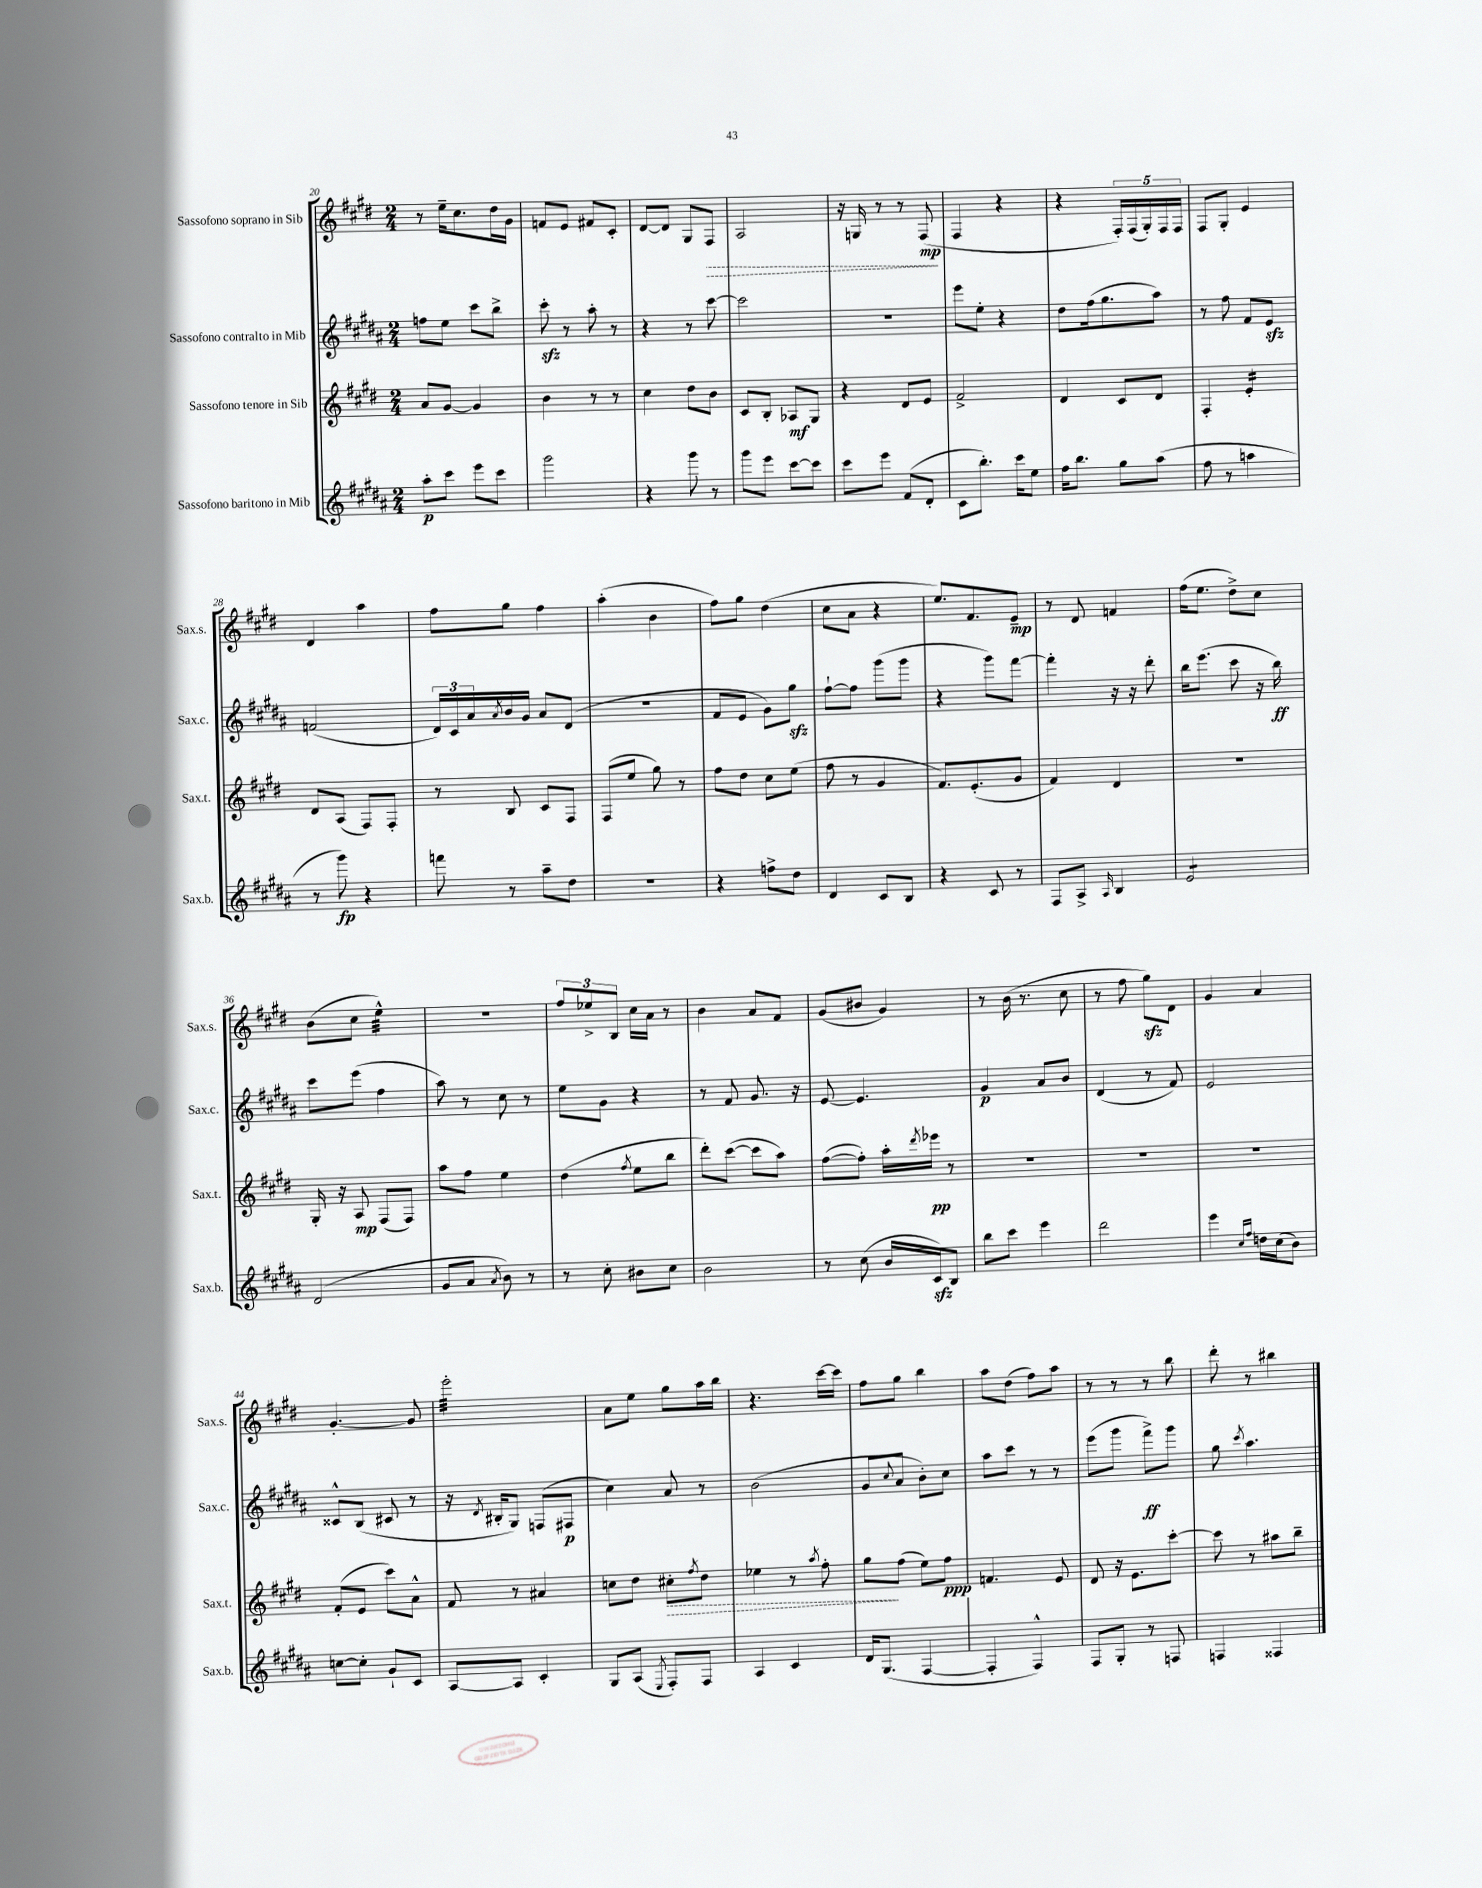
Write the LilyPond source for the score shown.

<<
\new StaffGroup <<
\new Staff = "s0" \with { instrumentName = "Sassofono soprano in Sib" shortInstrumentName = "Sax.s." } {
    \clef treble \key e \major \numericTimeSignature \time 2/4
    r8 e''16-- cis''8. dis''16 gis'16 |
    f'8 e'8 fis'8 cis'8-. |
    dis'8~ dis'8 gis8 \once \override Hairpin.style = #'dashed-line fis8\> |
    a2 |
    r16 g16 r8 r8 fis8\mp\!( |
    fis4 r4 |
    r4 \tuplet 5/4 { fis16-.) fis16( gis16-.) fis16 fis16 } |
    fis8 gis8-. e'4 |
    dis'4 a''4 |
    fis''8 gis''8 fis''4 |
    a''4-.( b'4 |
    fis''8) gis''8 dis''4( |
    cis''8 a'8 r4 |
    e''8.) fis'8. e'8--\mp |
    r8 dis'8 f'4 |
    fis''16( e''8. dis''8->) cis''8 |
    b'8( cis''8 e''4:32-^) |
    R2 |
    \tuplet 3/2 { fis''8 ees''8-> b8 } cis''16 a'16 r8 |
    b'4 a'8 fis'8 |
    gis'8( bis'8 gis'4) |
    r8 b'16( r8. cis''8 |
    r8 fis''8 gis''8\sfz) dis'8 |
    gis'4 a'4 |
    gis'4.~-. gis'8 |
    e'''2:32-. |
    a'8 e''8 gis''8 a''16 b''16 |
    r4. cis'''16~ cis'''16 |
    fis''8 gis''8 b''4 |
    a''8 dis''8( fis''8) a''8 |
    r8 r8 r8 b''8 |
    dis'''8-. r8 bis''4 \bar "|." |
}
\new Staff = "s1" \with { instrumentName = "Sassofono contralto in Mib" shortInstrumentName = "Sax.c." } {
    \clef treble \key b \major \numericTimeSignature \time 2/4
    f''8 e''8 cis'''8 b''8-> |
    cis'''8-.\sfz r8 ais''8-. r8 |
    r4 r8 cis'''8~ |
    cis'''2 |
    R2 |
    e'''8 e''8-. r4 |
    dis''8 fis''16( gis''8. ais''8) |
    r8 fis''8 fis'8 e'8\sfz |
    f'2( |
    \tuplet 3/2 { dis'16) cis'16 ais'16 } \acciaccatura { ais'8 } b'16 gis'16 ais'8 dis'8( |
    R2 |
    fis'8 e'8 gis'8) gis''8\sfz |
    fis''8~-! fis''8 gis'''8( gis'''8 |
    r4 gis'''8) fis'''8~ |
    fis'''4-. r16 r16 dis'''8-. |
    b''16 e'''8.( cis'''8 r16 b''16\ff) |
    cis'''8 e'''8( fis''4 |
    ais''8) r8 cis''8 r8 |
    e''8 gis'8 r4 |
    r8 fis'8 gis'8. r16 |
    e'8~ e'4. |
    gis'4\p ais'8 b'8 |
    dis'4( r8 fis'8) |
    e'2 |
    cisis'8-^ b8( cis'8 r8 |
    r16 \acciaccatura { dis'8 } bis16-. gis8) f8( fis8\p |
    cis''4) ais'8 r8 |
    b'2( |
    gis'8 \appoggiatura { cis''8 } ais'8 b'8-.) cis''8 |
    ais''8 cis'''8 r8 r8 |
    e'''8( gis'''8 fis'''8->\ff) gis'''8 |
    gis''8 \acciaccatura { cis'''8 } ais''4. \bar "|." |
}
\new Staff = "s2" \with { instrumentName = "Sassofono tenore in Sib" shortInstrumentName = "Sax.t." } {
    \clef treble \key e \major \numericTimeSignature \time 2/4
    a'8 gis'8~ gis'4 |
    b'4 r8 r8 |
    cis''4 dis''8 b'8 |
    cis'8 b8-. aes8\mf gis8 |
    r4 dis'8 e'8 |
    fis'2-> |
    dis'4 cis'8 dis'8 |
    fis4-. e'4:16-. |
    dis'8 a8( fis8) fis8-. |
    r8 b8 cis'8 fis8 |
    fis8( e''8 gis''8) r8 |
    fis''8 dis''8 cis''8 e''8( |
    fis''8 r8 gis'4 |
    fis'8.) e'8.-.( gis'8 |
    fis'4) dis'4 |
    r2 |
    gis16-. r16 a8\mp fis8( fis8) |
    a''8 fis''8 e''4 |
    dis''4( \acciaccatura { fis''8 } e''8 b''8 |
    dis'''8-.) cis'''8~( cis'''8 a''8) |
    fis''8~( fis''8-.) a''16-. \acciaccatura { dis'''8 } ees'''16\pp r8 |
    R2 |
    R2 |
    R2 |
    fis'8-.( e'8 cis'''8) a'8-^ |
    fis'8 r8 ais'4 |
    c''8 dis''8 \once \override Hairpin.style = #'dashed-line cis''8-.\> \acciaccatura { fis''8 } dis''8 |
    ees''4 r8 \acciaccatura { a''8 } fis''8-. |
    gis''8\! fis''8( e''8) fis''8\ppp |
    f'4. e'8 |
    dis'8 r16 e'8. cis'''8~-. |
    cis'''8 r8 ais''8 b''8-- \bar "|." |
}
\new Staff = "s3" \with { instrumentName = "Sassofono baritono in Mib" shortInstrumentName = "Sax.b." } {
    \clef treble \key b \major \numericTimeSignature \time 2/4
    ais''8-.\p cis'''8 e'''8 cis'''8 |
    gis'''2 |
    r4 gis'''8 r8 |
    gis'''8 e'''8 cis'''8~ cis'''8 |
    cis'''8 e'''8 fis'8( dis'8-. |
    cis'8 b''8.-.) cis'''16 e''8 |
    fis''16 b''8. gis''8 ais''8( |
    fis''8 r8 a''4 |
    r8 gis'''8\fp) r4 |
    f'''8 r8 ais''8-- dis''8 |
    r2 |
    r4 f''8-> dis''8 |
    dis'4 cis'8 b8 |
    r4 cis'8 r8 |
    fis8 ais8-> \grace { ais16 } b4 |
    e'2:8 |
    dis'2( |
    gis'8 ais'8 \acciaccatura { ais'8 } b'8) r8 |
    r8 cis''8-. bis'8 cis''8 |
    b'2 |
    r8 cis''8( b'16 cis'16\sfz) b8 |
    b''8 cis'''8 e'''4 |
    dis'''2 |
    e'''4 \grace { cis''16 fis''16 } d''16 cis''16( b'8) |
    c''8~ c''8-. gis'8-! cis'8 |
    ais8~ ais8 cis'4-. |
    gis8 ais8( \acciaccatura { e8 } fis8-.) fis8 |
    ais4 cis'4 |
    dis'16 gis8.( fis4~ |
    fis4-. fis4-^) |
    fis8 gis8-. r8 f8 |
    f4 fisis4 \bar "|." |
}
>>
>>
\layout { \context { \Score currentBarNumber = #20 } }
